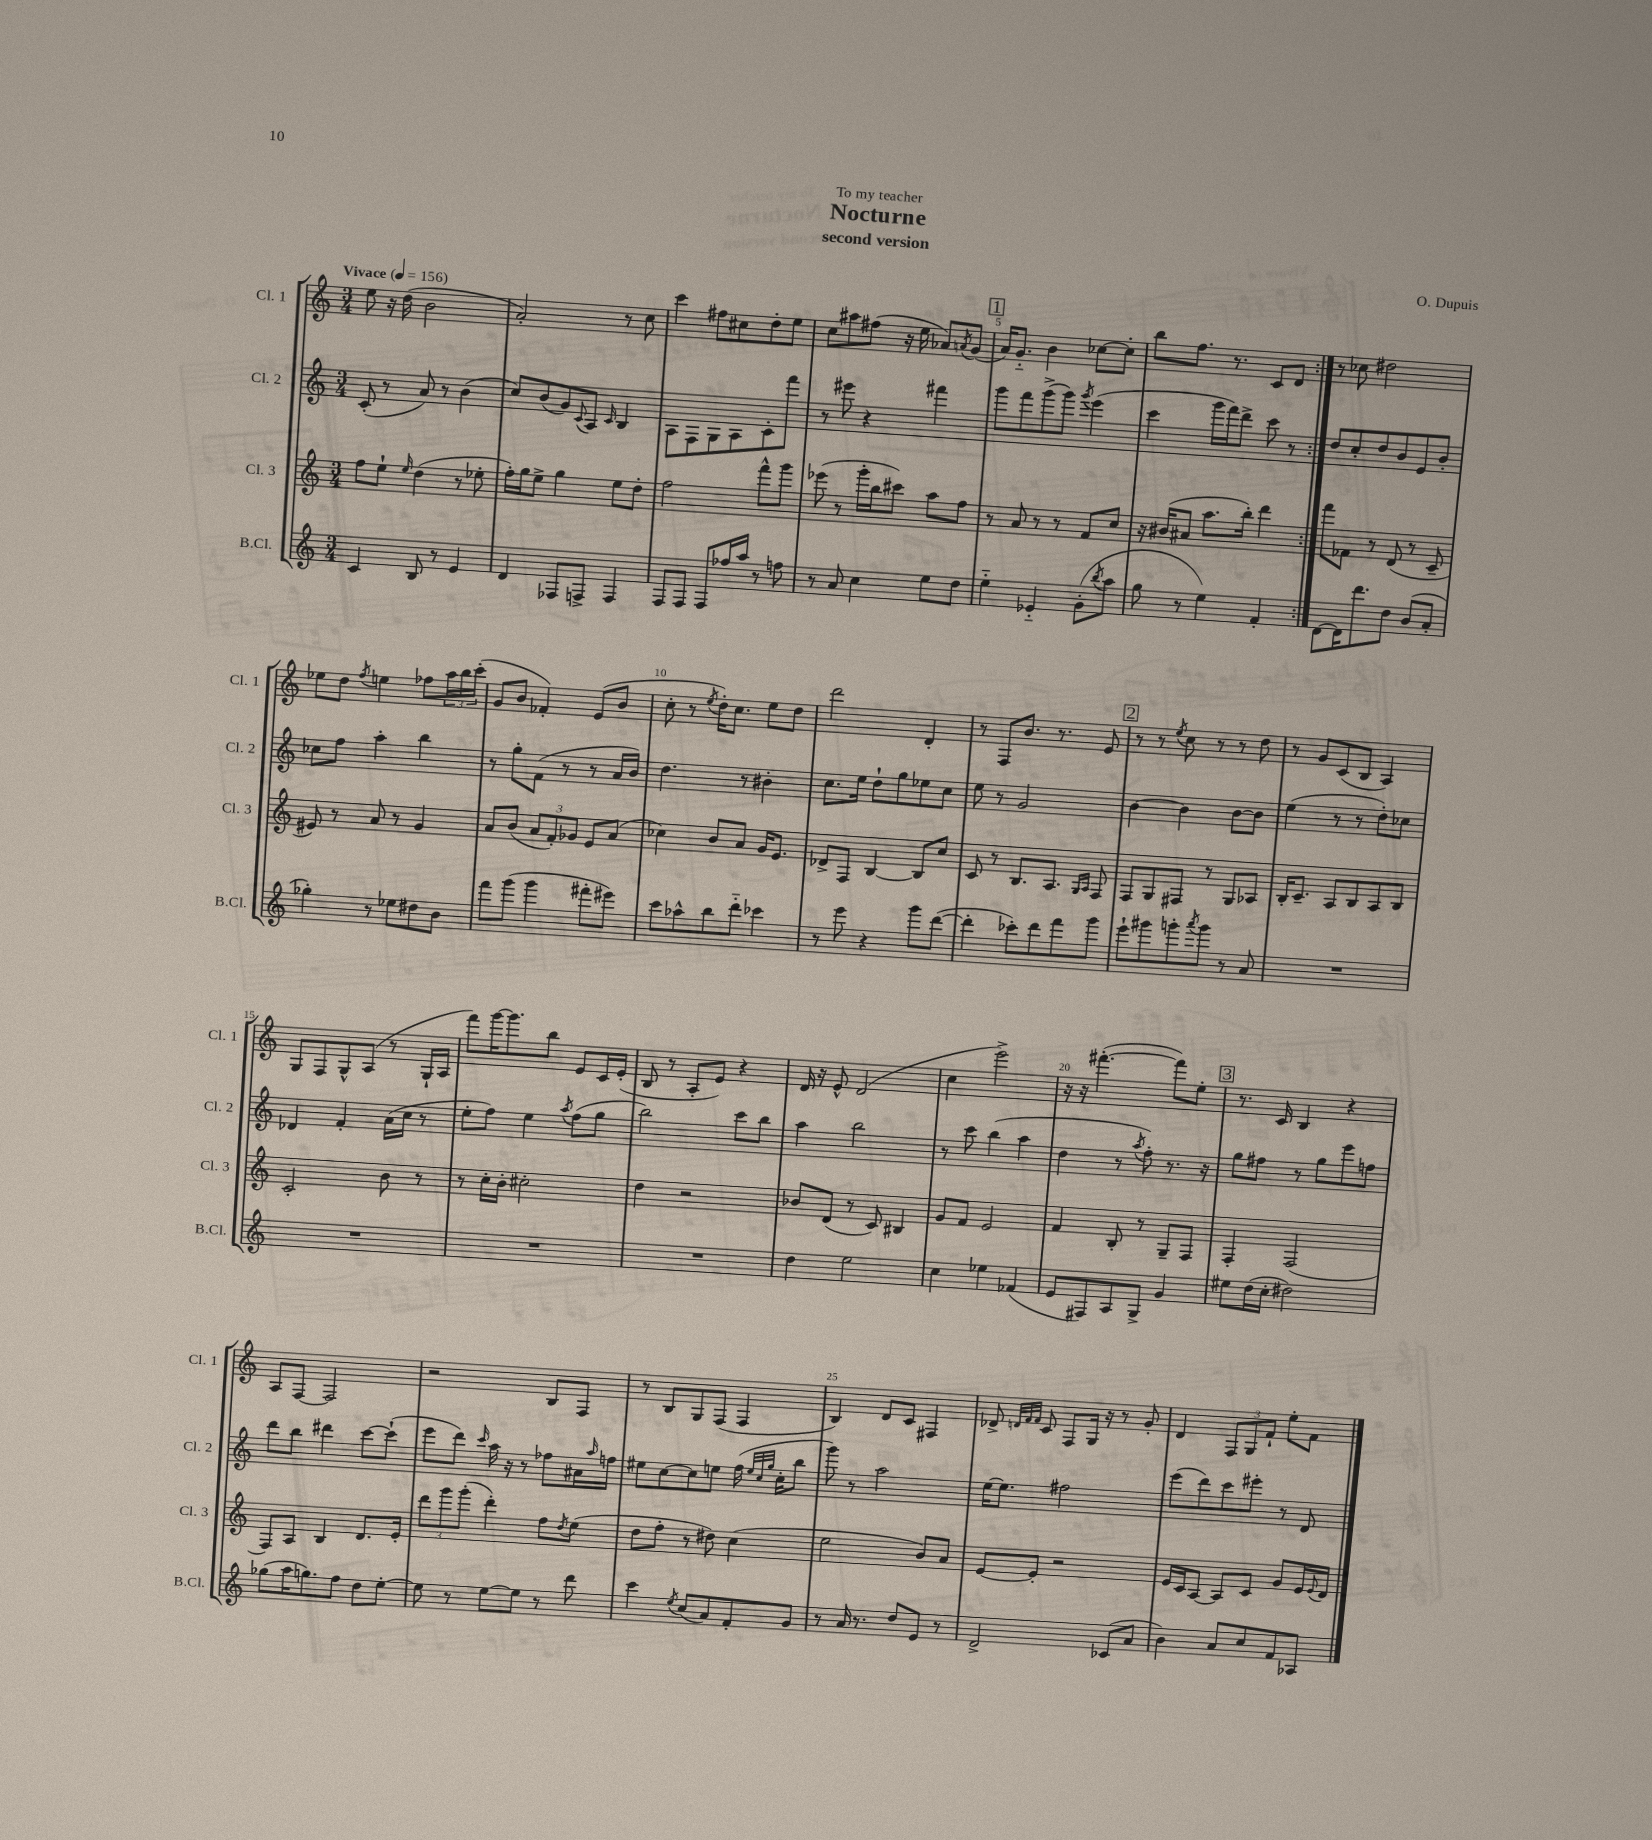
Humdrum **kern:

**kern	**kern	**kern	**kern
*staff4	*staff3	*staff2	*staff1
*clefG2	*clefG2	*clefG2	*clefG2
*k[]	*k[]	*k[]	*k[]
*M3/4	*M3/4	*M3/4	*M3/4
*MM156	*MM156	*MM156	*MM156
4c	8ff	(8c'	8ee
.	8ee`	8r	16r
.	.	.	(16dd
.	16qqee	.	.
8B	(4dd	8a)	2b
8r	.	8r	.
4e	8r	(4b	.
.	8ee-'	.	.
=	=	=	=
4d	16ff')	8cc)	2a')
.	16gg	.	.
.	8ee^	(8b	.
8F-	4gg	8g)	.
.	.	8qqc	.
8F^	.	8A	.
.	.	16qqc	.
4F	8ee	4B	8r
.	8dd'	.	8cc
=	=	=	=
8F	2ff	8A	4ccc
8F	.	8F	.
8F	.	8G	8ff#
16ff-	.	8A	8cc#
16aa	.	.	.
8r	8fff^^	8c'	8dd'
8ff	8ggg	8fff	8ee
=	=	=	=
8r	(8eee-	8r	8cc
8a	8r	8eee#	8aa#
4cc	16ggg'	4r	(8ff#
.	16bb	.	.
.	8ccc#)	.	16r
.	.	.	16ee
8ee	8aa	4fff#	8a-)
.	.	.	8qa
8dd	8ff	.	(8g
=	=	=	=
4ee'~	8r	8ggg	16a)
.	.	.	8.g'~
.	8a	8fff	.
4e-'~	8r	(8ggg^	4b
.	8r	8ggg)	.
.	.	8qggg	.
(8g'	8f	(4eee	[8cc-
8qbb	.	.	.
8aa	8cc	.	8cc-']
=	=	=	=
8gg	16r	4ccc	8bb
.	(16b#	.	.
8r	8a#	.	8.ff
4ee)	8.aa	16ggg	.
.	.	16fff)	8.r
.	.	8ddd^	.
.	16bb')	.	.
4f'	4ddd	8ccc	8c
.	.	8r	8d
=:|!	=:|!	=:|!	=:|!
[8d	8fff	8dd	8r
16d]	8f-	8cc'	8cc-
8.ddd	.	.	.
.	8r	8dd	2dd#
8dd	(8d	8b	.
(8b	8r	8e	.
8a'	8c~	8b'	.
=	=	=	=
4gg-')	8e#)	8cc-	8ee-
.	8r	8ff	8dd
.	.	.	8qff
8r	8a	4aa'	4ee
8ee-	8r	.	.
8dd#	4g	4bb	8ff-
8b	.	.	24aa
.	.	.	24bb
.	.	.	(24ccc'
=	=	=	=
8fff	8a	8r	8g
(8ggg	(8b	8gg'	8b
4ggg	12a	(8f	4f-')
.	12f')	.	.
.	.	8r	.
.	12g-	.	.
8fff#'	8e	8r	(8e
8eee#)	(8a	16a	8b
.	.	16b)	.
=	=	=	=
8ccc	4cc-)	4.dd	8cc'
8aa-^^	.	.	8r
.	.	.	8qee
8bb	8b	.	16dd')
.	.	.	8.cc
8ddd'~	8a	8r	.
4ccc-	16g	4b#'	8ee
.	8.e	.	.
.	.	.	8dd
=	=	=	=
8r	8d-^	8.cc	2ddd
8eee	8F	.	.
.	.	16ee	.
4r	[4B	8dd`	.
.	.	8gg	.
8ggg	8B]	8ee-	4d'
([8ddd	8cc	8cc	.
=	=	=	=
4ddd']	8c	8ee	8r
.	8r	8r	8F
8ccc-')	8.B	2g	8.b
8ddd	.	.	.
.	8.A	.	8.r
8fff	.	.	.
.	16qqG	.	.
.	16qqA	.	.
8ggg	8F	.	8e
=	=	=	=
8eee`	8F	[4b	8r
8ggg#	8G	.	8r
.	.	.	8qee
8ggg'	8F#	4b]	8cc
8qaaa	.	.	.
8ggg	8r	.	8r
8r	8G	[8b	8r
8a	8A-	8b]	8dd
=	=	=	=
2.r	16B'	(4ee	8r
.	8.c~	.	.
.	.	.	8g
.	8A	8r	(8c
.	8B	8r	8B
.	8A	8dd')	4A)
.	8B	8cc-	.
=	=	=	=
2.r	2c'	4d-	8G
.	.	.	8F
.	.	4f'	8G^^
.	.	.	(8A
.	8b	(16a	8r
.	.	16cc	.
.	8r	8r	16G`
.	.	.	16A
=	=	=	=
2.r	8r	8ee'	8fff)
.	16cc'	8ff)	[16ggg
.	16b'	.	8.ggg]
.	2cc#'	4ee	.
.	.	.	8bb
.	.	8qaa	.
.	.	(8ff	8e
.	.	8gg	16c
.	.	.	(16e'
=	=	=	=
2.r	4dd	2bb)	8B
.	.	.	8r
.	2r	.	8A'
.	.	.	8e)
.	.	8ccc	4r
.	.	8bb	.
=	=	=	=
4dd	8b-	4aa	16d
.	.	.	16r
.	(8d	.	8e^^
2ee	8r	2bb	(2d
.	8c)	.	.
.	4B#	.	.
=	=	=	=
4cc	8g	8r	4cc
.	8f	8ccc	.
4ee-	2e	(4bb	2eee^)
(4f-	.	4aa	.
=	=	=	=
8e	4f	4dd	16r
.	.	.	16r
8F#)	.	.	([4.fff#'
8A	8B'	8r	.
.	.	8qaa	.
8G^	8r	8ff')	.
4g	8G~	8.r	8fff#])
.	8F	.	8ee'
.	.	16r	.
=	=	=	=
8ee#	4F'	8gg	8.r
(16dd	.	8ff#	.
16cc'	.	.	16c
2dd#)	(2F	8r	4B
.	.	8gg	.
.	.	8eee	4r
.	.	8ff	.
=	=	=	=
(8gg-	8F)	8ddd	8A
16aa	8A	8bb	[8F
8.gg)	.	.	.
.	4B	4ddd#	2F]
8ff	.	.	.
8dd	8.d	[8ccc	.
[8ee'	.	(8ccc`]	.
.	16e'	.	.
=	=	=	=
8ee]	12ddd	8eee	2r
.	12ggg	.	.
8r	.	8ddd)	.
.	(12ggg'	.	.
.	.	16qqccc	.
[8ee	4ddd')	16aa	.
.	.	16r	.
8ee]	.	8r	.
8r	8ff	8ff-	8B
.	8qdd	.	.
8ddd	(8ee	16a#	8F
.	.	16qqaa	.
.	.	16ff	.
=	=	=	=
4ccc	8dd	8ee#	8r
.	8ff'	[8cc	8B
8qee	.	.	.
(8cc	8r	8cc]	8G
8a)	8dd#)	8ee	(8F
8f'	(4cc	(16ff	4F
.	.	32qqee	.
.	.	32qqcc	.
.	.	32qqgg	.
.	.	16cc'	.
8g	.	8bb	.
=	=	=	=
8r	2ee	8ggg)	4B)
16a	.	8r	.
8.r	.	.	.
.	.	2aa	8d
8dd	.	.	8c
8e	8b)	.	4F#
8r	8a	.	.
=	=	=	=
2d^	[8e	[16ee	8d-^
.	.	8.ee]	.
.	.	.	32qqd
.	.	.	32qqf
.	.	.	32qqf
.	8e']	.	8c
.	2r	2ff#	8F
.	.	.	16G
.	.	.	16r
(8c-	.	.	8r
8a	.	.	8g'
=	=	=	=
4b)	16e	(8eee	4d
.	16c	.	.
.	[8A	8ddd)	.
8a	8A]	8ccc	12F
.	.	.	12G
8cc	8c	8eee#'	.
.	.	.	12f`
8f	8g	8r	8ee'
8A-	16e	8d	8f
.	8qqe	.	.
.	16d	.	.
==	==	==	==
*-	*-	*-	*-
